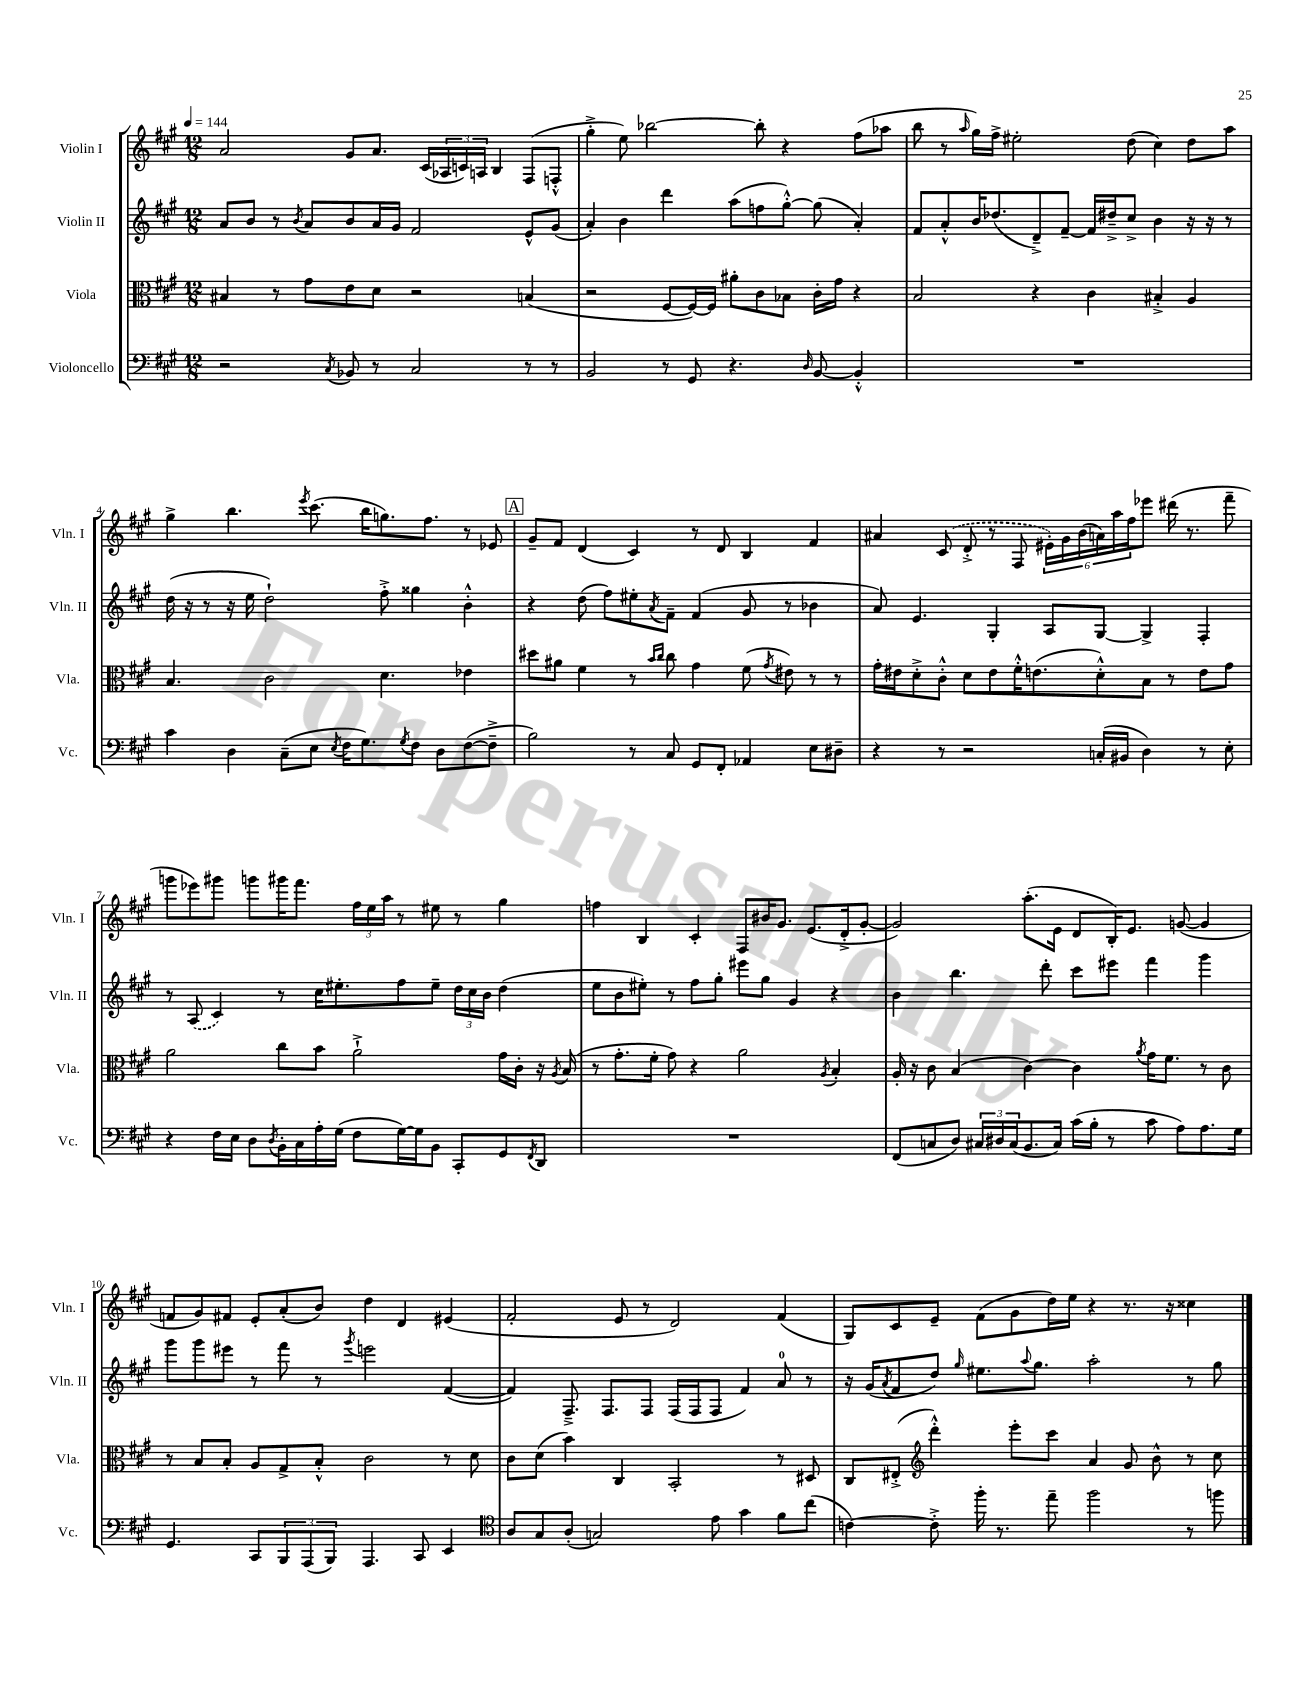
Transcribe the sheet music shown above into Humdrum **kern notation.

**kern	**kern	**kern	**kern
*staff4	*staff3	*staff2	*staff1
*clefF4	*clefC3	*clefG2	*clefG2
*k[f#c#g#]	*k[f#c#g#]	*k[f#c#g#]	*k[f#c#g#]
*M12/8	*M12/8	*M12/8	*M12/8
*MM144	*MM144	*MM144	*MM144
2r	4B#/	8a/L	2a/
.	.	8b/J	.
.	8r	8r	.
.	.	8qb/	.
.	8g#\L	8a/L	.
8qC#/	.	.	.
8BB-/	8e\	8b/	8g#/L
8r	8d\J	16a/L	8.a/J
.	.	16g#/JJ	.
2C#/	2r	2f#/	.
.	.	.	(16c#/LL
.	.	.	24A-/
.	.	.	24c/)
.	.	.	24A/JJ
.	.	.	4B/
8r	(4B/	8e^^/L	(8F#/L
8r	.	(8g#/J	8F'^^/J
=	=	=	=
2BB/	2r	4a'/)	4gg#'^\
.	.	4b\	8ee\)
.	.	.	[2bb-\
8r	[8F#/L	4ddd\	.
8GG#/	16F#/_L)	.	.
.	16F#/]JJ	.	.
4.r	8a#'\L	(8aa\L	.
.	8c#\	8ff\	8bb-'\]
.	8B-\J	[8gg#'^^\J)	4r
16qqD/	.	.	.
[8BB/	16c#'\LL	(8gg#\]	.
.	16g#\JJ	.	.
4BB'^^/]	4r	4a'/)	(8ff#\L
.	.	.	8aa-\J
=	=	=	=
1.r	2B/	8f#/L	8bb\
.	.	8a'^^/	8r
.	.	.	16qqaa/
.	.	16b/K	16gg#\LL)
.	.	(8.dd-/	16ff#^\JJ
.	.	.	2ee#'\
.	4r	8d~^/)	.
.	.	[8f#~/J	.
.	4c#\	16f#/]LL	.
.	.	16dd#~^/J	.
.	.	8cc#^/J	(8dd\
.	4B#'^/	4b\	4cc#\)
.	4A/	16r	8dd\L
.	.	16r	.
.	.	8r	8aa\J
=	=	=	=
4c#\	4.B/	(16dd\	4gg#^\
.	.	16r	.
.	.	8r	.
4D\	.	16r	4.bb\
.	.	16ee\	.
.	2c#\	2dd`\)	.
(8C#~\L	.	.	.
.	.	.	8qeee/
8E\J	.	.	(8.ccc#\
8qE/	.	.	.
16F#\LK	.	.	.
8.G#\)	.	.	16bb\LK
.	4.d\	8ff#'^\	8.gg\)
8qG#/	.	.	.
8F#\J	.	4gg##\	.
.	.	.	8.ff#\J
8D\L	.	.	.
([8F#\	4e-\	4b'^^\	8r
8F#~^\]J	.	.	8e-/
=	=	=	=
2B\)	8dd#\L	4r	8g#~/L
.	8a#\J	.	8f#/J
.	4f#\	(8dd\	(4d/
.	.	8ff#\L)	.
8r	8r	8ee#'\	4c#/)
.	16qqb/LL	.	.
.	16qqcc#/JJ	8qa/	.
8C#/	8cc#\	8f#~\J	.
8GG#/L	4g#\	(4f#/	8r
8FF#'/J	.	.	8d/
4AA-/	(8f#\	8g#/	4B/
.	8qg#/	.	.
.	8e#\)	8r	.
8E\L	8r	4b-\	4f#/
8D#~\J	8r	.	.
=	=	=	=
4r	16g#'\LL	8a/)	4a#/
.	16e#\J	.	.
.	8d'^\	4.e/	.
8r	8c#'^^\J	.	(8c#/
2r	8d\L	.	8d'^/
.	8e#\	4G#'/	8r
.	16f#'^^\K	.	8F#/
.	(8.e\	.	.
.	.	8A/L	24e#'\LL)
.	.	.	24g#\
.	.	.	(24b\
(16C'/LL	8d'^^\)	[8G#/J	24a\)
.	.	.	24aa\
16BB#/JJ	.	.	.
.	.	.	24ff#\J
4D\)	8B\J	4G#^/]	8eee-\J
.	8r	.	(16ddd#\
.	.	.	8.r
8r	8e\L	4F#'/	.
8E'\	8g#\J	.	8fff#~\
=	=	=	=
4r	2a\	8r	8ggg\L
.	.	(8A/	8eee-\)
16F#\LL	.	4c#/)	8ggg#\J
16E\JJ	.	.	.
8D\L	.	.	8ggg\L
8qD/	.	.	.
16BB'\L	8cc#\L	8r	16ggg#\K
16C#\	.	.	8.fff#\J
16A'\	8b\J	16cc#\LK	.
(16G#\JJ	.	8.ee#'\	.
8F#\L	2a`^\	.	24ff#\LL
.	.	.	24ee\
.	.	.	24aa\JJ
[16G#\L)	.	8ff#\	8r
16G#\]J	.	.	.
8BB\J	.	8ee#~\J	8ee#\
8CC#'/L	.	24dd\LL	8r
.	.	24cc#\	.
.	.	24b\JJ	.
8GG#/	16g#\LL	(4dd\	4gg#\
.	16c#'\JJ	.	.
8qFF#/	.	.	.
8DD/J	16r	.	.
.	8qA/	.	.
.	(16B/	.	.
=	=	=	=
1.r	8r	8ee\L	4ff\
.	8.g#'\L	8b\	.
.	.	8ee#'\J)	4B/
.	16f#'\Jk	.	.
.	8g#\)	8r	.
.	4r	8ff#\L	4c#'/
.	.	8gg#'\J	.
.	2a\	8eee#\L	8F#/L
.	.	8gg#\J	16b#/K
.	.	.	8.g#/J
.	.	4g#/	.
.	.	.	(8.e/L
.	8qA/	.	.
.	4B'/	4r	.
.	.	.	16d'^/k
.	.	.	[8g#'/J
=	=	=	=
(8FF#/L	16A'/	4b\	2g#/])
.	16r	.	.
8C/	8c#\	.	.
8D/J)	(4B/	4.bb\	.
24C#/LL	.	.	.
24D#/	.	.	.
(24C#/J	.	.	.
8.BB/	[4c#\)	.	(8.aa'\L
.	.	8ddd'\	.
16C#/Jk)	.	.	16e\Jk
(16c#\LL	4c#\]	8ccc#\L	8d/L
16B'\JJ	.	.	.
8r	.	8eee#\J	16B'/K)
.	.	.	8.e/J
.	8qa/	.	.
8c#\	16g#\LK	4fff#\	.
.	8.f#\J	.	.
8A\L)	.	.	([8g/
8.A\	8r	4ggg#\	4g/]
.	8c#\	.	.
16G#\Jk	.	.	.
=	=	=	=
4.GG#/	8r	8ggg#\L	8f/L
.	8B/L	8ggg#\	8g#/)
.	8B'/J	8eee#\J	8f#/J
8CC#/L	8A/L	8r	8e'/L
12BBB/	8G#^/	8fff#\	(8a'/
(12AAA/	.	.	.
.	8B'^^/J	8r	8b/J)
12BBB/J)	.	.	.
.	.	8qggg#/	.
4.AAA/	2c#\	2eee\	4dd\
.	.	.	4d/
8CC#/	.	.	.
4EE/	8r	([4f#/	(4e#/
.	8d\	.	.
=	=	=	=
*clefC4	*	*	*
8A/L	8c#\L	4f#/])	2f#'/
8G#/	(8d\J	.	.
(8A'/J	4b\)	8.F#~^/	.
2G/)	.	.	.
.	.	8.F#/L	.
.	4C#/	.	8e/
.	.	8F#/J	8r
.	2BB'/	(16F#/LL	2d/)
.	.	16F#/J	.
8e\	.	8F#/J	.
4g#\	.	4f#/)	.
8f#\L	8r	8a/	(4f#/
(8cc#\J	8D#/	8r	.
=	=	=	=
[4c\)	8C#/L	16r	8G#/L)
.	.	(16g#/LK	.
.	.	8qa/	.
.	(8E#'^/J	8f#/	8c#/
*	*clefG2	*	*
8c'^\]	4ddd'^^\)	8dd/J)	8e~/J
.	.	16qqgg#/	.
16ff#'\	.	8.ee#\L	(8f#\L
8.r	.	.	.
.	8eee'\L	.	8g#\
.	.	8qqaa/	.
.	.	8.gg#\J	.
8ee~\	8ccc#\J	.	16dd\L)
.	.	.	16ee\JJ
2ff#\	4a/	2aa'\	4r
.	8g#/	.	8.r
.	8b^^\	.	.
.	.	.	16r
8r	8r	8r	4cc##\
8ff\	8cc#\	8gg#\	.
==	==	==	==
*-	*-	*-	*-
